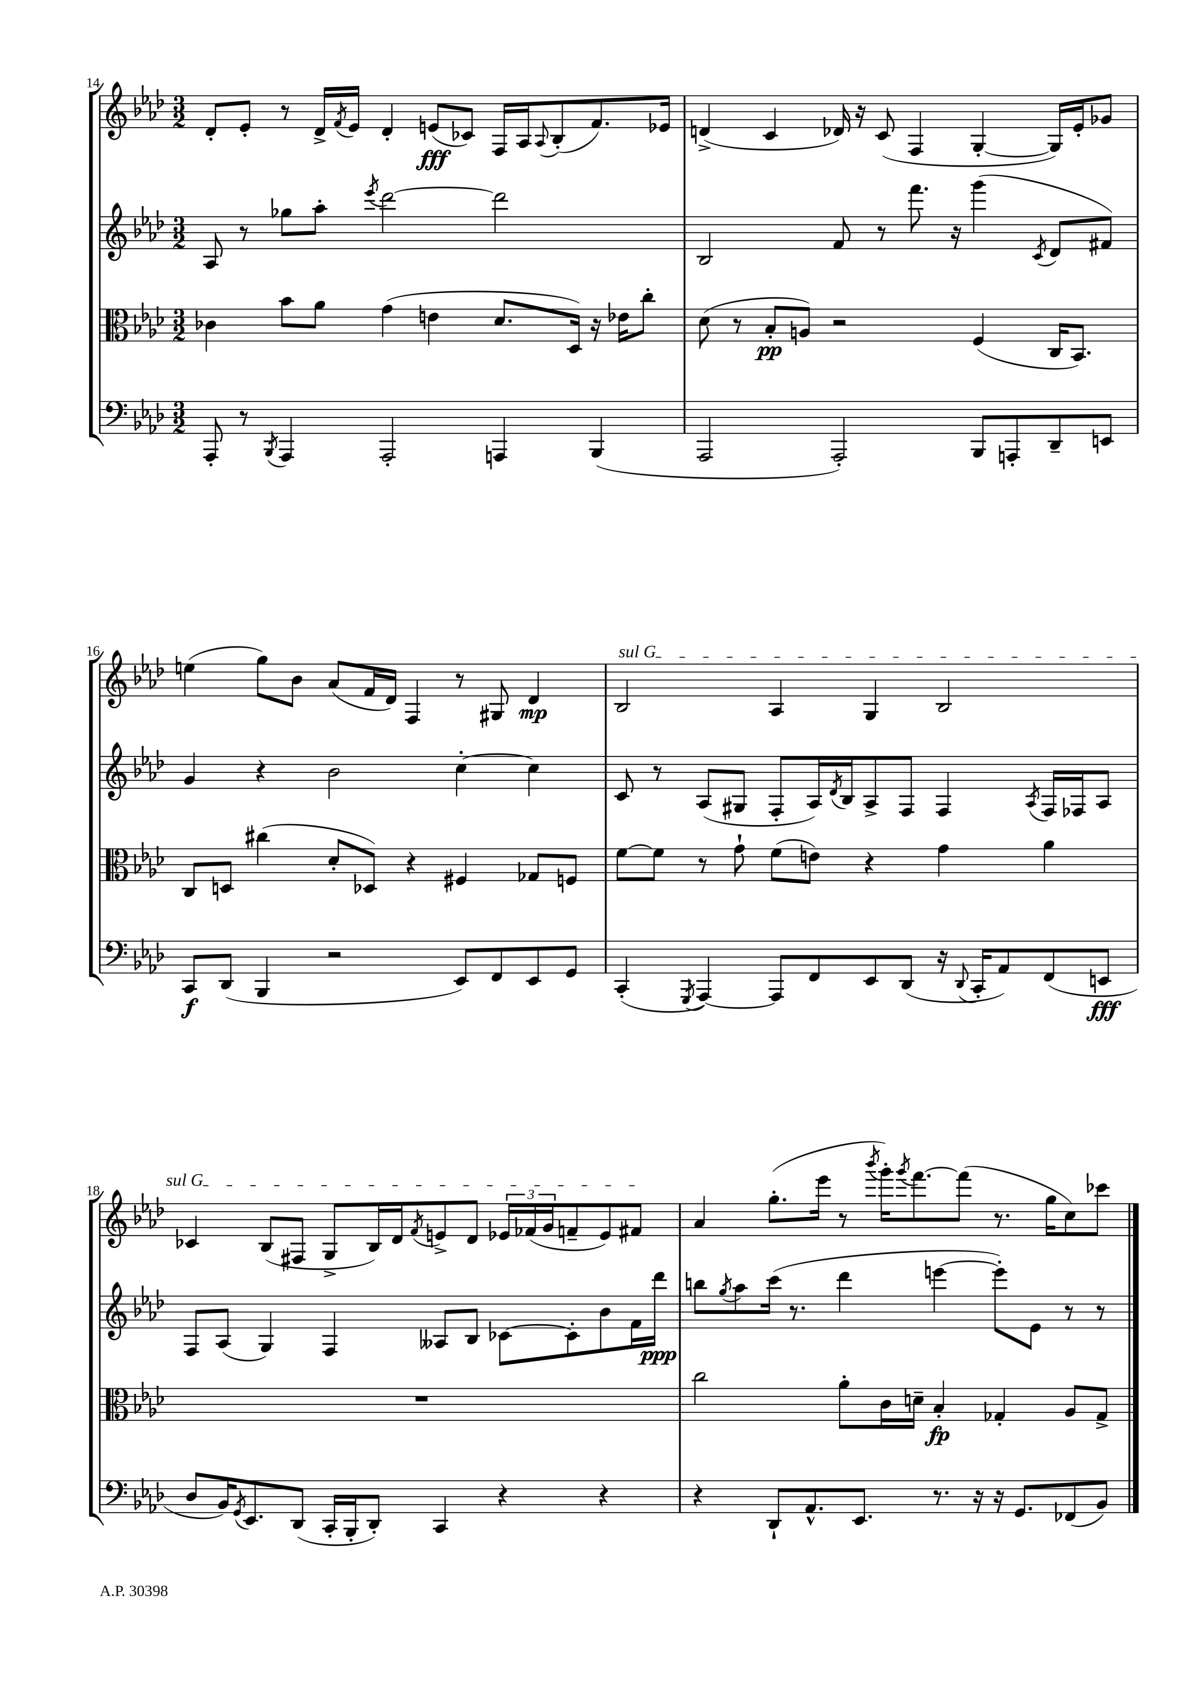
<<
\new StaffGroup <<
\new Staff = "s0" {
    \clef treble \key aes \major \numericTimeSignature \time 3/2
    des'8-. ees'8-. r8 des'16-> \acciaccatura { f'8 } ees'16 des'4-. e'8\fff( ces'8) f16 aes16 \appoggiatura { aes8 } bes8-.( f'8.) ees'16 |
    d'4->( c'4 des'16) r16 c'8( f4 g4~-. g16) ees'16-. ges'8 |
    e''4( g''8) bes'8 aes'8( f'16 des'16) f4 r8 gis8 des'4\mp |
    \once \override TextSpanner.bound-details.left.text = \markup { \italic "sul G" } bes2\startTextSpan aes4 g4 bes2 |
    ces'4 bes8( fis8 g8-> bes16) des'16 \acciaccatura { f'8 } e'8-> des'8 \tuplet 3/2 { ees'16 fes'16( g'16 } f'8-- ees'8) fis'8\stopTextSpan |
    aes'4 g''8.-.( ees'''16 r8 \acciaccatura { bes'''8 } g'''16-.) \acciaccatura { g'''8 } f'''8.~ f'''8( r8. g''16 c''8) ces'''8 \bar "|." |
}
\new Staff = "s1" {
    \clef treble \key aes \major \numericTimeSignature \time 3/2
    aes8 r8 ges''8 aes''8-. \acciaccatura { ees'''8 } des'''2~ des'''2 |
    bes2 f'8 r8 f'''8. r16 g'''4( \acciaccatura { c'8 } des'8 fis'8) |
    g'4 r4 bes'2 c''4~-. c''4 |
    c'8 r8 aes8( gis8 f8-. aes16) \acciaccatura { des'8 } bes16 aes8-> f8 f4 \acciaccatura { aes8 } f16 fes16 aes8 |
    f8 aes8( g4) f4 aeses8 bes8 ces'8~ ces'8-. bes'8 f'16 des'''16\ppp |
    b''8 \acciaccatura { g''8 } aes''8 c'''16( r8. des'''4 e'''4~ e'''8-.) ees'8 r8 r8 \bar "|." |
}
\new Staff = "s2" {
    \clef alto \key aes \major \numericTimeSignature \time 3/2
    ces'4 bes'8 aes'8 g'4( e'4 des'8. des16) r16 ees'16 c''8-. |
    des'8( r8 bes8-.\pp a8) r2 f4( c16 bes,8.) |
    c8 d8 cis''4( des'8-. des8) r4 fis4 ges8 f8 |
    f'8~ f'8 r8 g'8-! f'8( e'8) r4 g'4 aes'4 |
    R1. |
    c''2 aes'8-. c'16 d'16-- bes4-.\fp ges4-. aes8 ges8-> \bar "|." |
}
\new Staff = "s3" {
    \clef bass \key aes \major \numericTimeSignature \time 3/2
    aes,,8-. r8 \acciaccatura { bes,,8 } aes,,4 aes,,2-. a,,4 bes,,4( |
    aes,,2 aes,,2-.) bes,,8 a,,8-. des,8-- e,8 |
    c,8\f des,8( bes,,4 r2 ees,8) f,8 ees,8 g,8 |
    c,4-.( \acciaccatura { g,,8 } aes,,4~) aes,,8 f,8 ees,8 des,8( r16 \appoggiatura { des,8 } c,16-. aes,8) f,8( e,8\fff |
    des8 bes,16) \acciaccatura { g,8 } ees,8. des,8( c,16-. bes,,16-. des,8-.) c,4 r4 r4 |
    r4 des,8-! aes,8.-^ ees,8. r8. r16 r16 g,8. fes,8( bes,8) \bar "|." |
}
>>
>>
\layout { \context { \Score currentBarNumber = #14 } }
